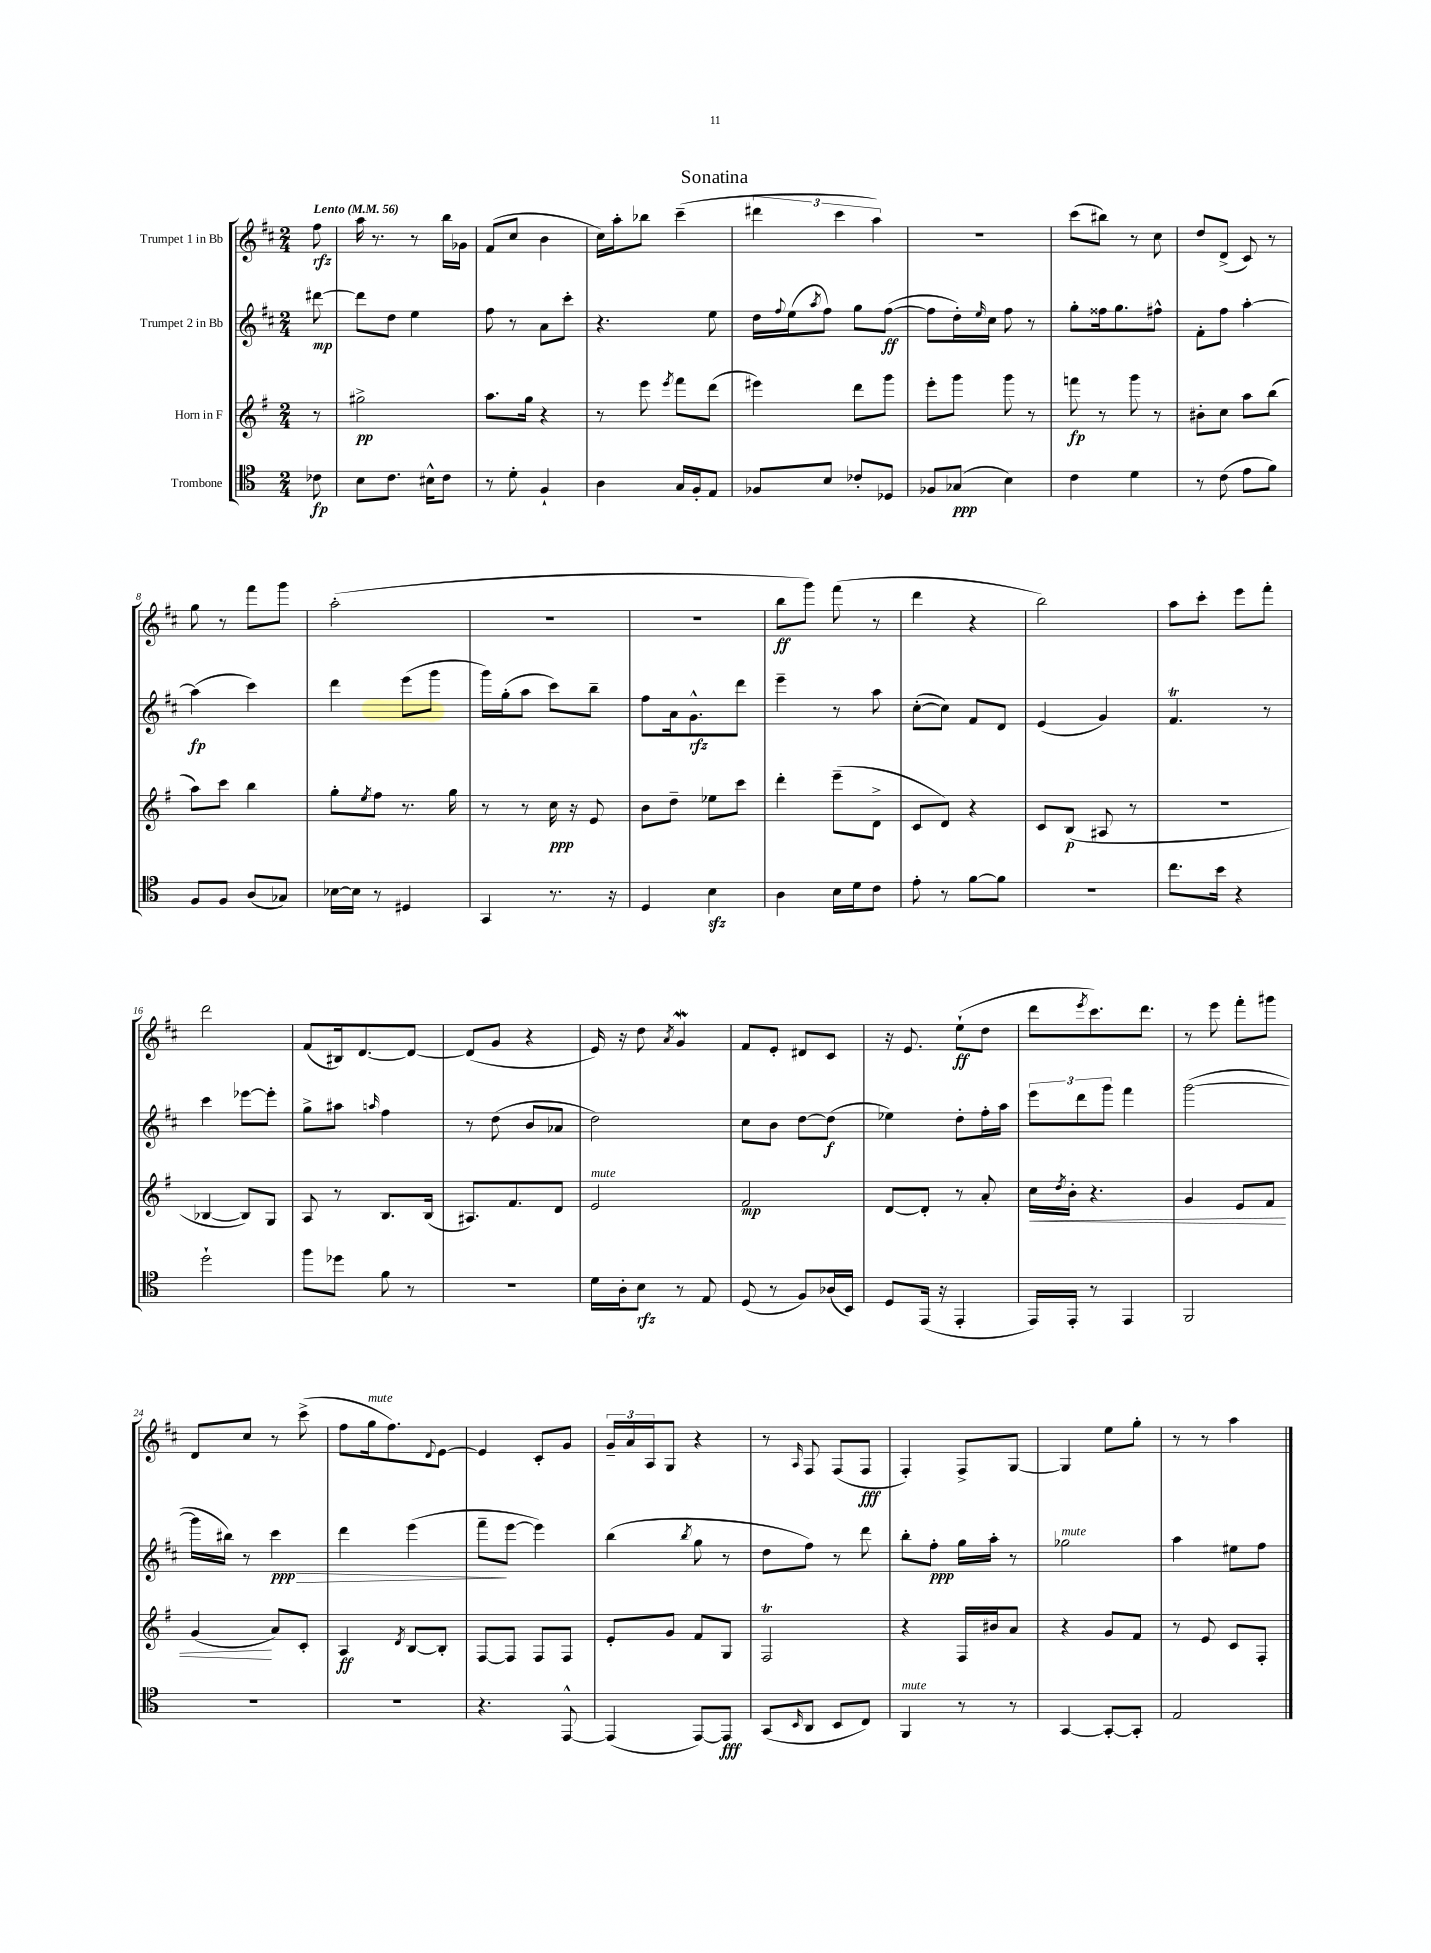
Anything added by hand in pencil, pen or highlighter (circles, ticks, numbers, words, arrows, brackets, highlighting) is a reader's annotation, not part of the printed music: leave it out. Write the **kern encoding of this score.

**kern	**dynam	**kern	**dynam	**kern	**dynam	**kern	**dynam
*part4	*part4	*part3	*part3	*part2	*part2	*part1	*part1
*staff4	*staff4	*staff3	*staff3	*staff2	*staff2	*staff1	*staff1
*I"Trombone	*	*I"Horn in F	*	*I"Trumpet 2 in Bb	*	*I"Trumpet 1 in Bb	*
*clefC4	*	*clefG2	*	*clefG2	*	*clefG2	*
*k[]	*	*k[f#]	*	*k[f#c#]	*	*k[f#c#]	*
*M2/4	*	*M2/4	*	*M2/4	*	*M2/4	*
*MM56	*	*MM56	*	*MM56	*	*MM56	*
=	=	=	=	=	=	=	=
!	!	!	!	!	!	!LO:TX:a:B:t=Lento	!
8c-X\	fp	8r	.	[8ddd#X\	mp	8ff#\	rfz
=1	=1	=1	=1	=1	=1	=1	=1
8B\L	.	2gg#X^\	pp	8ddd#\L]	.	16aa\	.
.	.	.	.	.	.	8.r	.
8.c\J	.	.	.	8dd\J	.	.	.
.	.	.	.	4ee\	.	8r	.
16B#X^^\KL	.	.	.	.	.	.	.
8c\J	.	.	.	.	.	16bb\LL	.
.	.	.	.	.	.	16g-X\JJ	.
=2	=2	=2	=2	=2	=2	=2	=2
8r	.	8.aa\L	.	8ff#\	.	(8f#/L	.
8d'\	.	.	.	8r	.	8cc#/J	.
.	.	16gg\Jk	.	.	.	.	.
4F`/	.	4r	.	8a\L	.	4b\	.
.	.	.	.	8ccc#'\J	.	.	.
=3	=3	=3	=3	=3	=3	=3	=3
4A\	.	8r	.	4.r	.	16cc#\LL)	.
.	.	.	.	.	.	16aa'\J	.
.	.	8eee\	.	.	.	8bb-X\J	.
.	.	8qeee/	.	.	.	.	.
16G/LL	.	8fff#\L	.	.	.	(4ccc#~\	.
16F'/J	.	.	.	.	.	.	.
8E/J	.	(8ddd\J	.	8ee\	.	.	.
=4	=4	=4	=4	=4	=4	=4	=4
8F-X/L	.	4eee#X\)	.	16dd\LL	.	6ddd#X\	.
.	.	.	.	8qqff#/	.	.	.
.	.	.	.	(16ee\J	.	.	.
.	.	.	.	8qaa/	.	.	.
8B/J	.	.	.	8ff#\J)	.	.	.
.	.	.	.	.	.	6ccc#\	.
8c-X'/L	.	8ddd\L	.	8gg\L	.	.	.
.	.	.	.	.	.	6aa\)	.
8D-X/J	.	8ggg\J	.	([8ff#\J	ff	.	.
=5	=5	=5	=5	=5	=5	=5	=5
8F-X/L	.	8eee'\L	.	8ff#\L]	.	2r	.
(8G-X/J	ppp	8ggg\J	.	16dd'\L)	.	.	.
.	.	.	.	16qqee/	.	.	.
.	.	.	.	16cc#\JJ	.	.	.
4B\)	.	8ggg\	.	8ff#\	.	.	.
.	.	8r	.	8r	.	.	.
=6	=6	=6	=6	=6	=6	=6	=6
4c\	.	8fffn\	fp	8gg'\L	.	(8ccc#\L	.
.	.	8r	.	16ff##X\k	.	8bb#X\J)	.
.	.	.	.	8.gg\	.	.	.
4d\	.	8ggg\	.	.	.	8r	.
.	.	8r	.	8ff#X^^\J	.	8cc#\	.
=7	=7	=7	=7	=7	=7	=7	=7
8r	.	8b#X'\L	.	8f#'\L	.	8dd/L	.
(8c\	.	8cc\J	.	8ff#\J	.	(8d^/J	.
8e\L	.	8aa\L	.	[4aa'\	.	8c#/)	.
8f\J)	.	(8bb\J	.	.	.	8r	.
!!LO:LB:g=z
=8	=8	=8	=8	=8	=8	=8	=8
8F/L	.	8aa\L)	.	(4aa\]	fp	8gg\	.
8F/J	.	8ccc\J	.	.	.	8r	.
(8A/L	.	4bb\	.	4ccc#\)	.	8fff#\L	.
8G-X/J)	.	.	.	.	.	8ggg\J	.
=9	=9	=9	=9	=9	=9	=9	=9
[16B-X\LL	.	8gg'\L	.	4ddd\	.	(2aa'\	.
16B-\JJ]	.	.	.	.	.	.	.
.	.	8qee/	.	.	.	.	.
8r	.	8ff#\J	.	.	.	.	.
4D#X/	.	8.r	.	(8eee\L	.	.	.
.	.	.	.	8ggg\J	.	.	.
.	.	16gg\	.	.	.	.	.
=10	=10	=10	=10	=10	=10	=10	=10
4GG/	.	8r	.	16ggg\LL)	.	2r	.
.	.	.	.	(16gg'\J	.	.	.
.	.	8r	.	8aa\J	.	.	.
8.r	.	16cc\	ppp	8ccc#\L)	.	.	.
.	.	16r	.	.	.	.	.
.	.	8e/	.	8bb~\J	.	.	.
16r	.	.	.	.	.	.	.
=11	=11	=11	=11	=11	=11	=11	=11
4D/	.	8b\L	.	8ff#\L	.	2r	.
.	.	8dd~\J	.	16a\k	.	.	.
.	.	.	.	8.g^^\	rfz	.	.
4Bzz\	.	8ee-X\L	.	.	.	.	.
.	.	8ccc\J	.	8ddd\J	.	.	.
=12	=12	=12	=12	=12	=12	=12	=12
4A\	.	4ddd'\	.	4eee~\	.	8bb\L	ff
.	.	.	.	.	.	8ggg\J)	.
16B\LL	.	(8eee~\L	.	8r	.	(8fff#\	.
16d\J	.	.	.	.	.	.	.
8c\J	.	8d^\J	.	8aa\	.	8r	.
=13	=13	=13	=13	=13	=13	=13	=13
8e'\	.	8c/L	.	([8cc#'\L	.	4ddd\	.
8r	.	8d/J)	.	8cc#\J])	.	.	.
[8f\L	.	4r	.	8f#/L	.	4r	.
8f\J]	.	.	.	8d/J	.	.	.
=14	=14	=14	=14	=14	=14	=14	=14
2r	.	8c/L	.	(4e/	.	2bb\)	.
.	.	(8B/J	p	.	.	.	.
.	.	8A#X/	.	4g/)	.	.	.
.	.	8r	.	.	.	.	.
=15	=15	=15	=15	=15	=15	=15	=15
8.cc\L	.	2r	.	4.f#t/	.	8aa\L	.
.	.	.	.	.	.	8ccc#'\J	.
16b\Jk	.	.	.	.	.	.	.
4r	.	.	.	.	.	8eee\L	.
.	.	.	.	8r	.	8fff#'\J	.
!!LO:LB:g=z
=16	=16	=16	=16	=16	=16	=16	=16
2dd`\	.	[4B-X/	.	4ccc#\	.	2ddd\	.
.	.	8B-/L])	.	[8eee-X\L	.	.	.
.	.	8G/J	.	8eee-'\J]	.	.	.
=17	=17	=17	=17	=17	=17	=17	=17
8ff\L	.	8A/	.	8gg^\L	.	(8f#/L	.
8dd-X\J	.	8r	.	8aa#X\J	.	16B#X/k)	.
.	.	.	.	.	.	[8.d/	.
.	.	.	.	16qqaan/	.	.	.
8f\	.	8.B/L	.	4ff#\	.	.	.
8r	.	.	.	.	.	8d/J_	.
.	.	(16B/Jk	.	.	.	.	.
=18	=18	=18	=18	=18	=18	=18	=18
2r	.	8.A#X/L)	.	8r	.	(8d/L]	.
.	.	.	.	(8dd\	.	8g/J	.
.	.	8.f#/	.	.	.	.	.
.	.	.	.	8b/L	.	4r	.
.	.	8d/J	.	8a-X/J	.	.	.
=19	=19	=19	=19	=19	=19	=19	=19
!	!	!LO:TX:a:i:t=mute	!	!	!	!	!
16d\LL	.	2e/	.	2dd\)	.	16e/)	.
16A'\J	.	.	.	.	.	16r	.
8B\J	rfz	.	.	.	.	8dd\	.
.	.	.	.	.	.	8qa/	.
8r	.	.	.	.	.	4gw/	.
8E/	.	.	.	.	.	.	.
=20	=20	=20	=20	=20	=20	=20	=20
(8D/	.	2f#/	mp	8cc#\L	.	8f#/L	.
8r	.	.	.	8b\J	.	8e'/J	.
8F/L)	.	.	.	[8dd\L	.	8d#X/L	.
(16A-X/L	.	.	.	(8dd\J]	f	8c#/J	.
16BB/JJ)	.	.	.	.	.	.	.
=21	=21	=21	=21	=21	=21	=21	=21
8D/L	.	[8d/L	.	4ee-X\)	.	16r	.
.	.	.	.	.	.	8.e/	.
(16EE/Jk	.	8d'/J]	.	.	.	.	.
16r	.	.	.	.	.	.	.
4EE'/	.	8r	.	8dd'\L	.	(8ee`\L	ff
.	.	8a'/	.	16ff#'\L	.	8dd\J	.
.	.	.	.	16aa\JJ	.	.	.
=22	=22	=22	=22	=22	=22	=22	=22
!	!	!	!LO:HP:b	!	!	!	!
16EE/LL)	.	16cc\LL	<	12eee\L	.	8ddd\L	.
.	.	8qdd/	.	.	.	.	.
16EE'/JJ	.	16b'\JJ	.	.	.	.	.
.	.	.	.	12ddd\	.	.	.
.	.	.	.	.	.	8qeee/	.
8r	.	4.r	.	.	.	8.ccc#\)	.
.	.	.	.	12ggg\J	.	.	.
4EE/	.	.	.	4fff#\	.	.	.
.	.	.	.	.	.	8.ddd\J	.
=23	=23	=23	=23	=23	=23	=23	=23
2FF/	.	4g/	.	([2ggg\	.	8r	.
.	.	.	.	.	.	8eee\	.
.	.	8e/L	.	.	.	8fff#'\L	.
.	.	8f#/J	.	.	.	8ggg#X\J	.
!!LO:LB:g=z
=24	=24	=24	=24	=24	=24	=24	=24
2r	.	(4g/	.	16ggg\LL]	.	8d/L	.
.	.	.	.	16bb#X\JJ)	.	.	.
.	.	.	.	8r	.	8cc#/J	.
!	!	!	!	!	!LO:HP:b	!	!
.	.	8a/L)	[	4ccc#\	> ppp	8r	.
.	.	8c'/J	.	.	.	(8ccc#^\	.
=25	=25	=25	=25	=25	=25	=25	=25
2r	.	4A/	ff	4ddd\	.	8ff#\L	.
!	!	!	!	!	!	!LO:TX:a:i:t=mute	!
.	.	.	.	.	.	16gg\k	.
.	.	.	.	.	.	8.ff#\)	.
.	.	8qd/	.	.	.	.	.
.	.	[8B/L	.	(4eee\	.	.	.
.	.	.	.	.	.	8qqd/	.
.	.	8B'/J]	.	.	.	[8e\J	.
=26	=26	=26	=26	=26	=26	=26	=26
4.r	.	[8F#/L	.	8fff#~\L	.	4e/]	.
.	.	8F#/J]	.	[8eee\J	]	.	.
.	.	8F#/L	.	4eee\])	.	8c#'/L	.
[8EE^^/	.	8F#/J	.	.	.	8g/J	.
=27	=27	=27	=27	=27	=27	=27	=27
(4EE/]	.	8e'/L	.	(4bb\	.	24g~/LL	.
.	.	.	.	.	.	24a/	.
.	.	.	.	.	.	24A/J	.
.	.	8g/J	.	.	.	8G/J	.
.	.	.	.	8qbb/	.	.	.
[8EE/L)	.	8f#/L	.	8gg\	.	4r	.
8EE/J]	fff	8G/J	.	8r	.	.	.
=28	=28	=28	=28	=28	=28	=28	=28
(8GG/L	.	2F#t/	.	8dd\L	.	8r	.
16qqBB/	.	.	.	.	.	16qqA/	.
8AA/J	.	.	.	8ff#\J)	.	8F#/	.
8BB/L	.	.	.	8r	.	(8F#/L	.
8C/J)	.	.	.	8ddd\	.	8F#/J	fff
=29	=29	=29	=29	=29	=29	=29	=29
!LO:TX:a:i:t=mute	!	!	!	!	!	!	!
4FF/	.	4r	.	8bb'\L	.	4F#'/)	.
.	.	.	.	8ff#'\J	ppp	.	.
8r	.	16F#/LL	.	16gg\LL	.	8F#^/L	.
.	.	16b#X/J	.	16aa'\JJ	.	.	.
8r	.	8a/J	.	8r	.	[8G/J	.
=30	=30	=30	=30	=30	=30	=30	=30
!	!	!	!	!LO:TX:a:i:t=mute	!	!	!
[4GG/	.	4r	.	2gg-X\	.	4G/]	.
8GG'/L_	.	8g/L	.	.	.	8ee\L	.
8GG'/J]	.	8f#/J	.	.	.	8gg'\J	.
=31	=31	=31	=31	=31	=31	=31	=31
2E/	.	8r	.	4aa\	.	8r	.
.	.	8e/	.	.	.	8r	.
.	.	8c/L	.	8ee#X\L	.	4aa\	.
.	.	8F#'/J	.	8ff#\J	.	.	.
==	==	==	==	==	==	==	==
*-	*-	*-	*-	*-	*-	*-	*-
